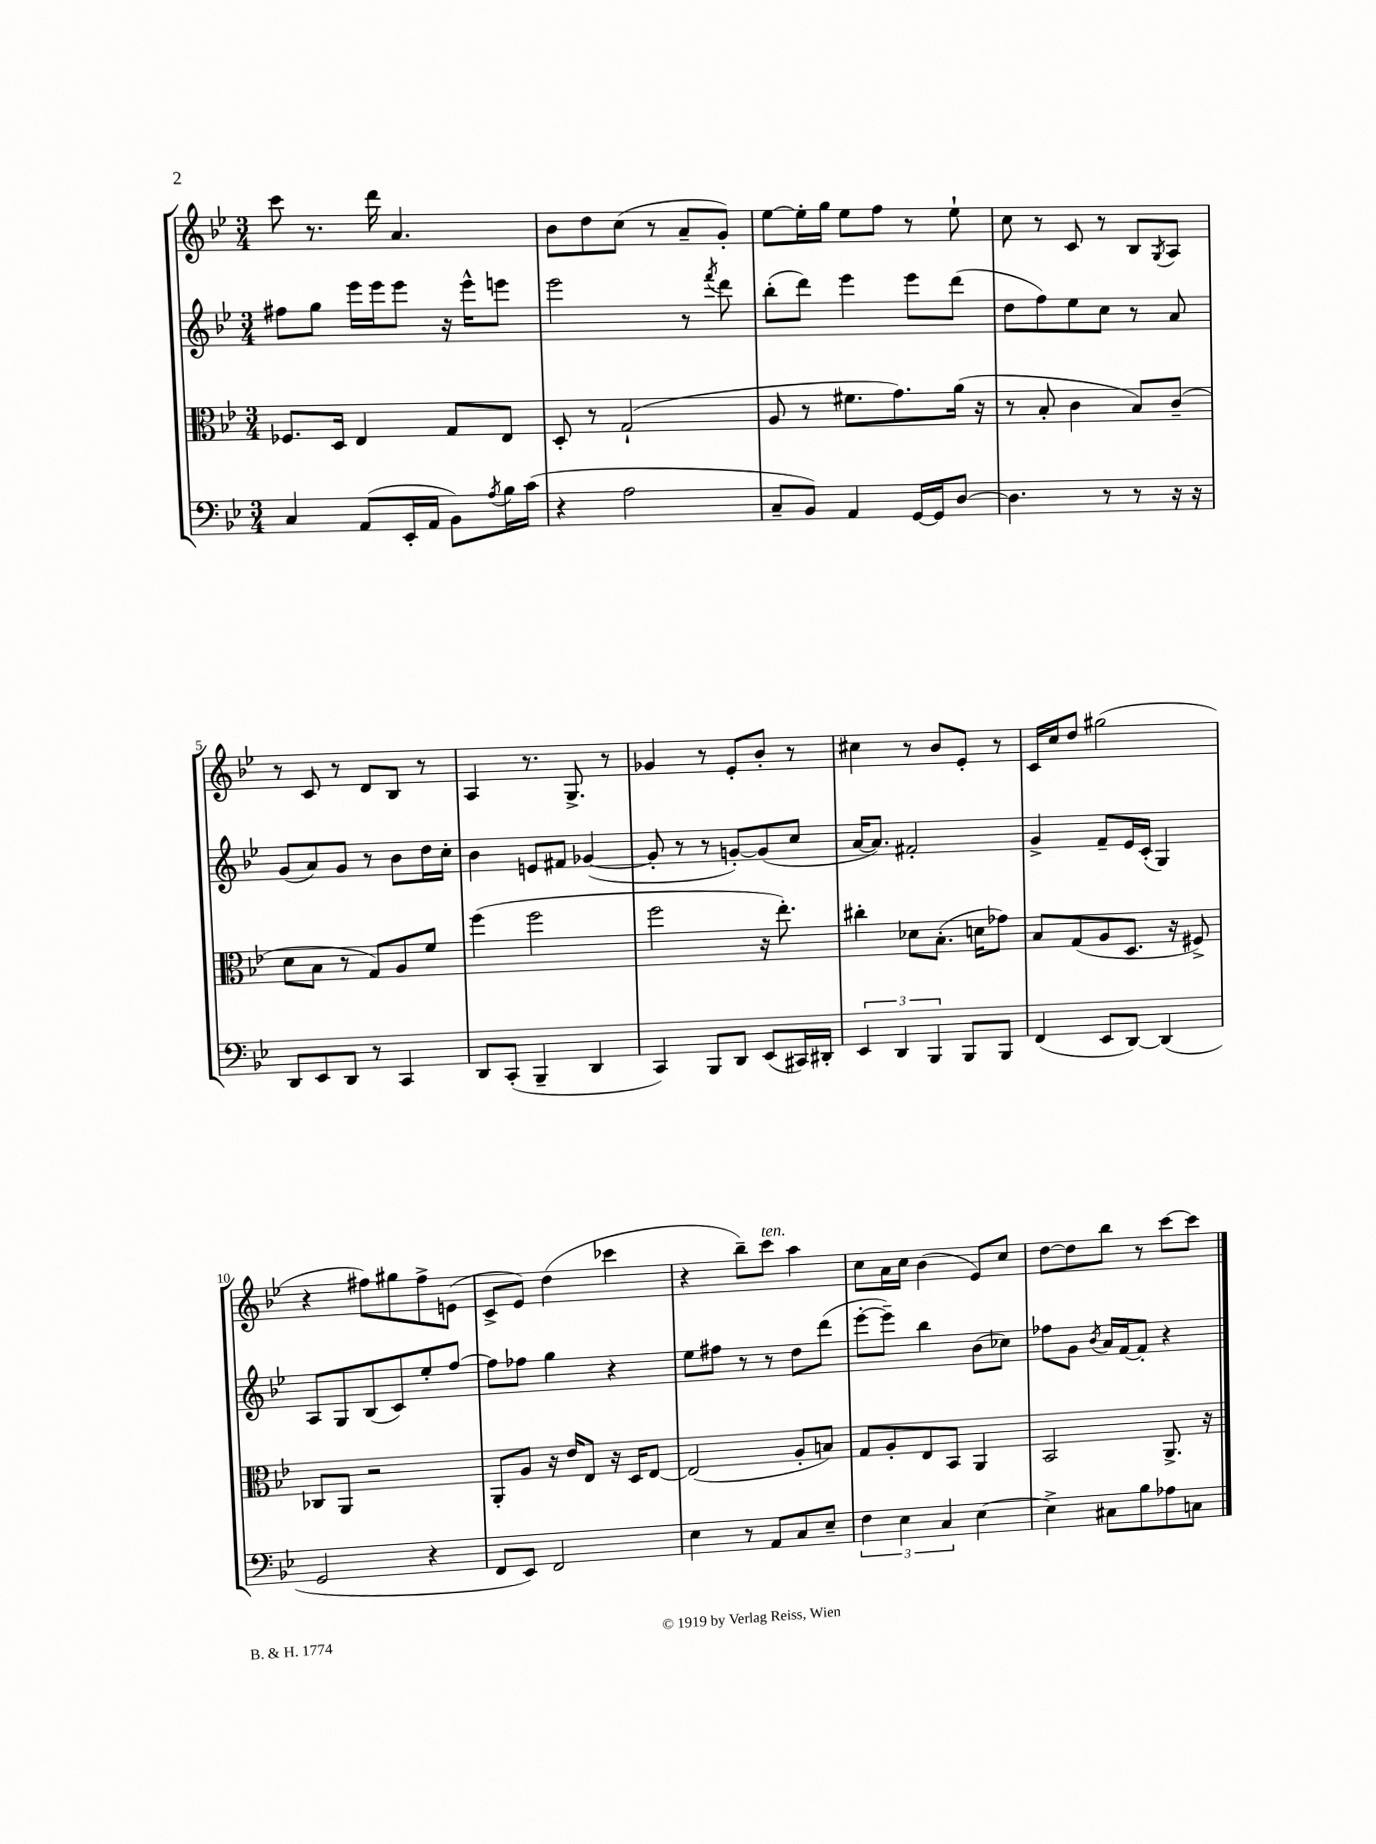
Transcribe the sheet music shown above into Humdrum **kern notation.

**kern	**kern	**kern	**kern
*part4	*part3	*part2	*part1
*staff4	*staff3	*staff2	*staff1
*clefF4	*clefC3	*clefG2	*clefG2
*k[b-e-]	*k[b-e-]	*k[b-e-]	*k[b-e-]
*M3/4	*M3/4	*M3/4	*M3/4
=1	=1	=1	=1
4C/	8.F-X/L	8ff#X\L	8ccc\
.	.	8gg\J	8.r
.	16D/Jk	.	.
(8AA/L	4E-/	16eee-\LL	.
.	.	16eee-\J	16ddd\
16EE-'/L	.	8eee-\J	4.a/
16AA/JJ	.	.	.
8BB-\L)	8G/L	16r	.
.	.	16eee-^^\KL	.
8qA/	.	.	.
16B-\L	8E-/J	8eeen\J	.
(16c\JJ	.	.	.
=2	=2	=2	=2
4r	8D'/	2eee-\	8b-\L
.	8r	.	8dd\
2A\	(2G`/	.	(8cc\J
.	.	.	8r
.	.	8r	8a~/L
.	.	8qfff/	.
.	.	8ddd\	8g'/J)
=3	=3	=3	=3
8C~/L	8A/	(8bb-'\L	[8ee-\L
8BB-/J)	8r	8ddd\J)	16ee-'\L]
.	.	.	16gg\JJ
4AA/	8.f#X\L	4eee-\	8ee-\L
.	.	.	8ff\J
.	8.g\)	.	.
[16GG/LL	.	8eee-\L	8r
16GG/J]	.	.	.
[8D/J	(16a\Jk	(8ddd\J	8ee-`\
.	16r	.	.
=4	=4	=4	=4
4.D\]	8r	8dd\L	8cc\
.	8B-'/	8ff\)	8r
.	4c\	8ee-\	8c/
8r	.	8cc\J	8r
8r	8B-/L)	8r	8B-/L
.	.	.	8qG/
16r	(8c~/J	8a/	8A/J
16r	.	.	.
!!LO:LB:g=z
=5	=5	=5	=5
8DD/L	8d\L	(8g/L	8r
8EE-/	8B-\J	8a/)	8c/
8DD/J	8r	8g/J	8r
8r	8G/L)	8r	8d/L
4CC/	8A/	8b-\L	8B-/J
.	8f/J	16dd\L	8r
.	.	16cc'\JJ	.
=6	=6	=6	=6
8DD/L	(4ff\	4b-\	4A/
(8CC'/J	.	.	.
4BBB-~/	2ff\	8en/L	8.r
.	.	8f#X/J	.
.	.	.	8.G^/
4DD/	.	([4g-X/	.
.	.	.	8r
=7	=7	=7	=7
4CC/)	2ff\	8g-'/]	4g-X/
.	.	8r	.
8BBB-/L	.	8r	8r
8DD/J	.	[8gn'/L)	8e-'/L
(8EE-/L	16r	(8g/]	8b-'/J
.	8.ee-'\)	.	.
16CC#X/L)	.	8cc/J	8r
16DD#X'/JJ	.	.	.
=8	=8	=8	=8
6EE-/	4cc#X'\	[16a/KL	4cc#X\
.	.	8.a/J])	.
6DD/	.	.	.
.	8d-X\L	2f#X'/	8r
6BBB-/	.	.	.
.	(8.B-'\J	.	8b-/L
8BBB-/L	.	.	8e-'/J
.	16dn\KL	.	.
8BBB-/J	8g-X\J)	.	8r
=9	=9	=9	=9
(4FF/	8B-/L	4g^/	16c/LL
.	.	.	16cc/J
.	(8G/	.	8dd/J
8EE-/L	8A/	8f~/L	(2gg#X\
[8DD/J)	8.D/J	16e-/L	.
.	.	(16c'/JJ	.
(4DD/]	.	4G/)	.
.	16r	.	.
.	8F#X^/)	.	.
!!LO:LB:g=z
=10	=10	=10	=10
2GG/	8C-X/L	8A/L	4r
.	8AA/J	8G/	.
.	2r	(8B-/	8ff#X\L)
.	.	8c/)	8gg#X\
4r	.	8ee-'/	8ff#^\
.	.	[8ff/J	(8en\J
=11	=11	=11	=11
8FF/L	8AA'/L	8ff\L]	8c^/L
8EE-/J)	8A/J	8ff-X\J	8e-/J)
2FF/	16r	4gg\	(4dd\
.	16e-/KL	.	.
.	8E-/J	.	.
.	16r	4r	4ccc-X\
.	16D/KL	.	.
.	[8E-/J	.	.
=12	=12	=12	=12
4E-\	(2E-/]	8ee-\L	4r
.	.	8ff#X\J	.
8r	.	8r	8bb-~\L)
!	!	!	!LO:TX:a:i:t=ten.
8AA/L	.	8r	8ccc\J
8C/	8A'/L	8dd\L	4aa\
8E-~/J	8Bn/J)	(8ddd\J	.
=13	=13	=13	=13
6F\	8G/L	[8eee-'\L	8cc\L
.	8A'/	8eee-~\J])	16a\L
6E-\	.	.	.
.	.	.	16cc\JJ
.	8E-/	4bb-\	(4b-\
6C/	.	.	.
.	8BB-/J	.	.
[4E-\	4AA/	(8b-\L	8e-/L)
.	.	8cc-X\J)	8cc/J
=14	=14	=14	=14
4E-^\]	2BB-/	8ff-X\L	[8dd\L
.	.	8g\J	8dd\]
.	.	8qb-/	.
8C#X\L	.	16a/LL	8bb-\J
.	.	[16f/J	.
8B-\	.	8f'/J]	8r
8A-X\	8.AA^/	4r	[8ccc\L
8Cn\J	.	.	8ccc\J]
.	16r	.	.
==	==	==	==
*-	*-	*-	*-
